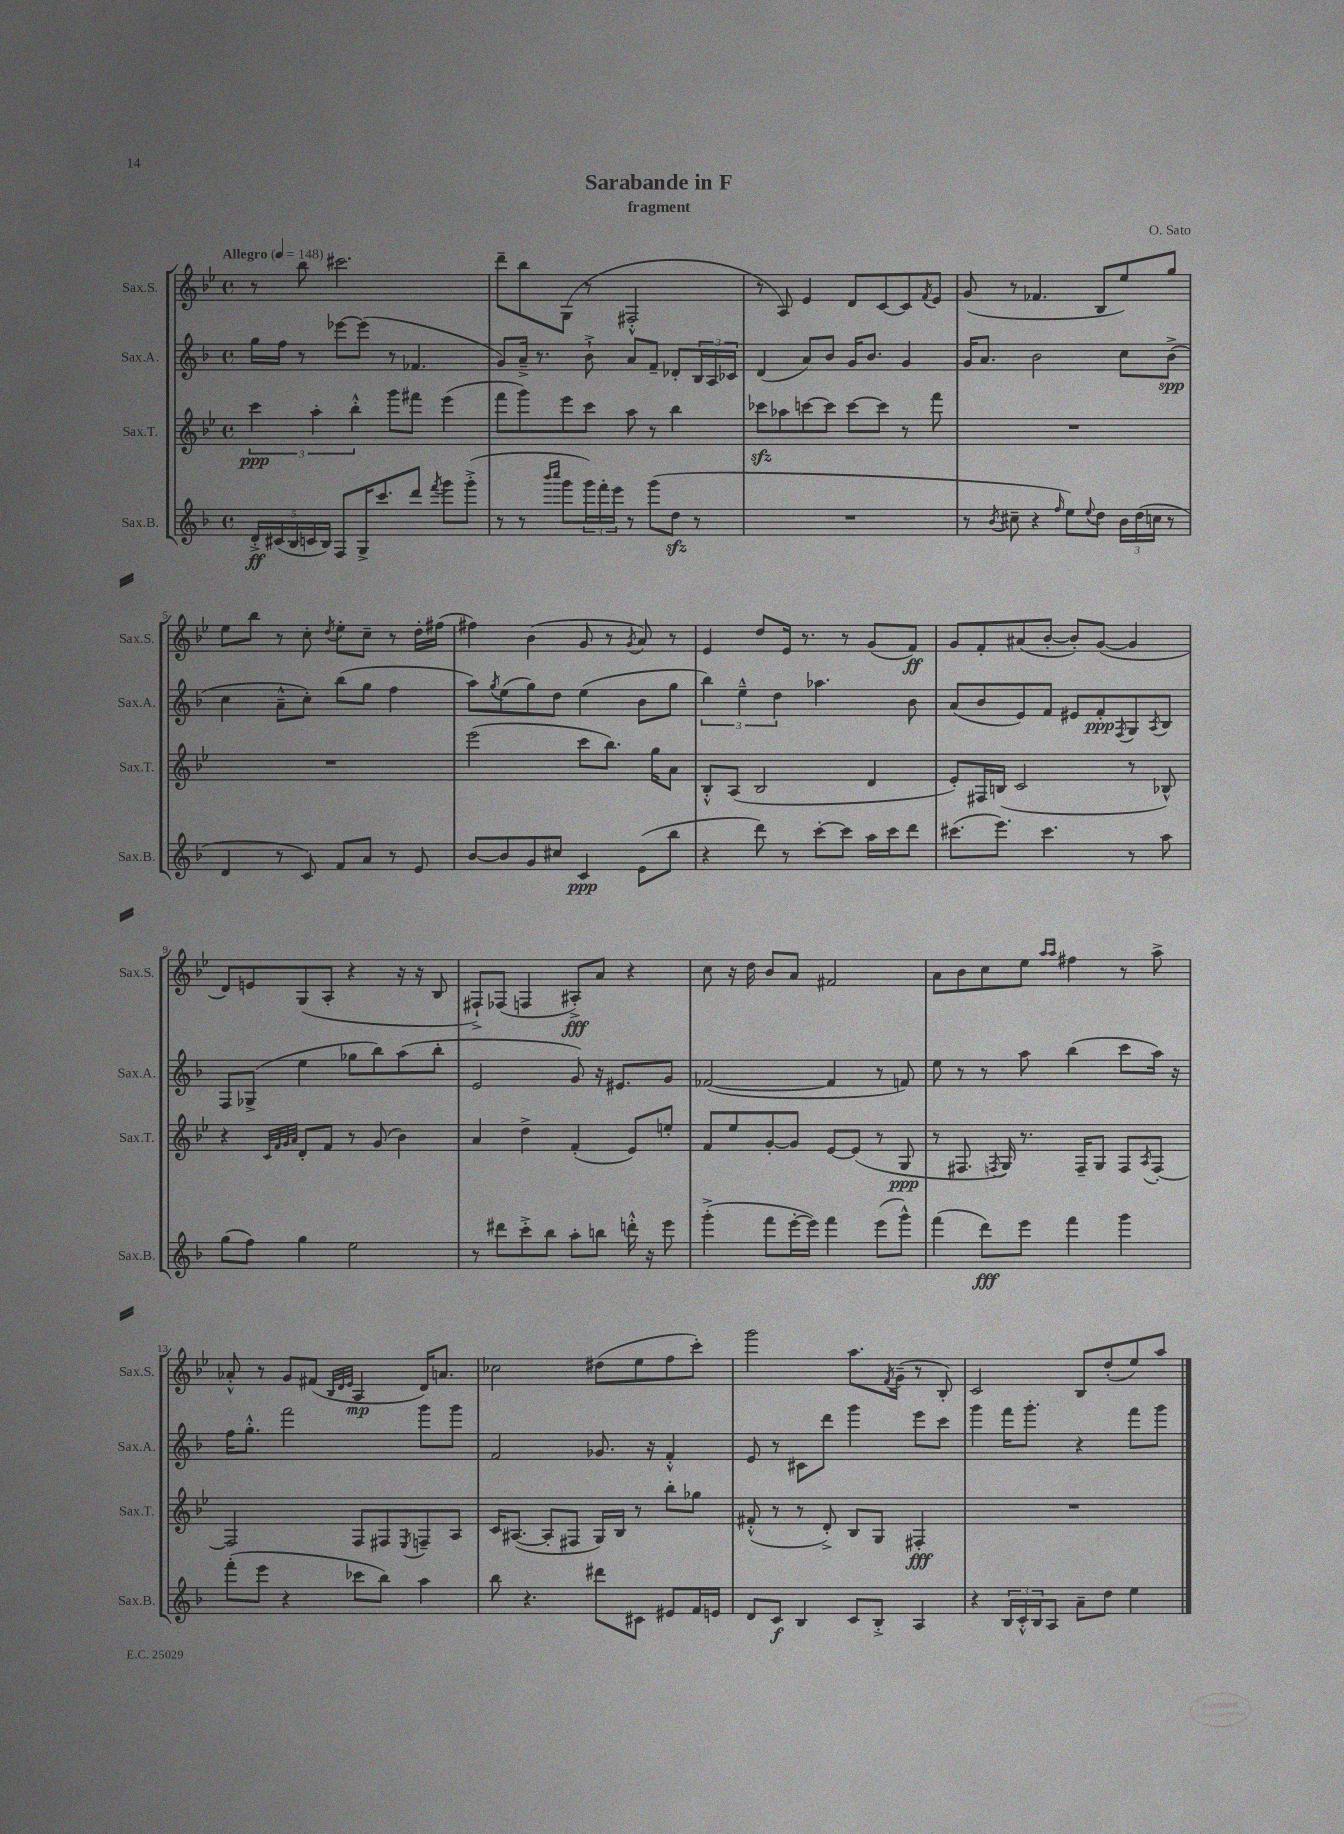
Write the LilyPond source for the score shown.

\header { title = "Sarabande in F" composer = "O. Sato" subtitle = "fragment" }
<<
\new StaffGroup <<
\new Staff = "s0" \with { instrumentName = "Sax.S." shortInstrumentName = "Sax.S." } {
    \clef treble \key bes \major \defaultTimeSignature \time 4/4 \tempo "Allegro" 4 = 148
    r8 bes''8 cis'''2. |
    d'''8-- bes''8 g8( r8 fis2-.-^ |
    r8 a8) ees'4 d'8 c'8~ c'8 \acciaccatura { f'8 } ees'8 |
    g'8( r8 fes'4. bes8 ees''8) g''8 |
    ees''8 bes''8 r8 c''8-. \acciaccatura { d''8 } ees''8-. c''8-- r8 d''16-. fis''16( |
    fis''4) bes'4( g'8 r8 \acciaccatura { g'8 } a'8) r8 |
    ees'4 d''8 ees'16 r8. r8 g'8( f'8\ff) |
    g'8 f'8-. ais'8( bes'8~-. bes'8-.) g'8~( g'4 |
    d'8) e'8 g8( a8-. r4 r16 r16 bes8 |
    fis8-!->) fes8( f4 ais8-.->\fff) a'8 r4 |
    c''8 r16 d''16 bes'8 a'8 fis'2 |
    a'8 bes'8 c''8 ees''8 \grace { a''16 a''16 } fis''4 r8 a''8-> |
    aes'8-.-^ r8 g'8 fis'8( \grace { bes32 d'32 ees'32 } a4\mp d'16) a'8. |
    ces''2 dis''8( ees''8 f''8 c'''8-.) |
    g'''2 a''8. \acciaccatura { f'8 } g'16--( r8 bes8-.) |
    c'2 bes8 d''8-.( ees''8) a''8 \bar "|." |
}
\new Staff = "s1" \with { instrumentName = "Sax.A." shortInstrumentName = "Sax.A." } {
    \clef treble \key f \major \defaultTimeSignature \time 4/4
    g''16 f''16 r8 ees'''8~ ees'''8( r8 fes'4. |
    g'8) a'16---> r8. bes'8-!-> a'8 f'8-- des'8-. \tuplet 3/2 { bes16 a16 ces'16 } |
    d'4( a'8) bes'8 g'16 bes'8. g'4 |
    g'16 a'8. bes'2 c''8 bes'8->\spp( |
    c''4 a'8---^ c''8-.) bes''8( g''8 f''4 |
    a''8) \acciaccatura { g''8 } e''8( g''8) d''8 e''4( bes'8 g''8 |
    \tuplet 3/2 { bes''4) e''4---^ d''4 } aes''4. bes'8 |
    a'8( bes'8 e'8) f'8 eis'8 f'8-.\ppp \acciaccatura { f8 } g8 \acciaccatura { a8 } bes8 |
    f8 ges8->( e''4 ges''8 bes''8) a''8( bes''8-. |
    e'2 g'8) r16 eis'8. g'8 |
    fes'2~( fes'4 r8 f'8) |
    e''8 r8 r8 a''8 bes''4( c'''8 a''16) r16 |
    f''16 g''8.-.-^ f'''2 g'''8 g'''8 |
    f'2 ges'8. r16 f'4-.-^ |
    e'8 r8 cis'8 d'''8 g'''4 e'''8 c'''8 |
    g'''4 f'''16 g'''8.-. r4 f'''8 g'''8 \bar "|." |
}
\new Staff = "s2" \with { instrumentName = "Sax.T." shortInstrumentName = "Sax.T." } {
    \clef treble \key bes \major \defaultTimeSignature \time 4/4
    \tuplet 3/2 { c'''4\ppp a''4-. bes''4-.-^ } g'''8 fis'''8 ees'''4( |
    f'''8 g'''8) ees'''8 c'''8 a''8 r8 bes''4 |
    ces'''8\sfz aes''8 c'''8~ c'''8 c'''8~ c'''8 r8 f'''8 |
    R1 |
    R1 |
    ees'''2( c'''8 bes''8.) g''16 a'8 |
    bes8-.-^ a8( bes2 d'4 |
    ees'8-.) fis16 b16( c'2 r8 bes8-^) |
    r4 \grace { c'32 f'32 g'32 a'32 } d'8-. f'8 r8 g'8( bes'4) |
    a'4 d''4-> f'4-.( ees'8) e''8-. |
    f'8 ees''8 g'8~-. g'8 ees'8~ ees'8( r8 g8\ppp |
    r8 fis8. \acciaccatura { f8 } g16) r8. f16-- g8 f8 \acciaccatura { a8 } f8~-. |
    f2 f8 fis8 \acciaccatura { ees8 } f8-- a8 |
    c'16 ais8.~( ais8-. fis8 g16) bes16 r8 bes''8-. ges''8 |
    fis'8-.-^( r8 r8 d'8-.->) bes8 g8 fis4-.\fff |
    R1 \bar "|." |
}
\new Staff = "s3" \with { instrumentName = "Sax.B." shortInstrumentName = "Sax.B." } {
    \clef treble \key f \major \defaultTimeSignature \time 4/4
    \tuplet 5/4 { d'16-.->\ff cis'16( bes16 c'16 bes16) } f8 g16-> c'''8. d'''8 \acciaccatura { f'''8 } g'''8 g'''8-.->( |
    r8 r8 \grace { bes'''16 c''''16 } g'''8 \tuplet 3/2 { g'''16) f'''16-. e'''16 } r8 g'''8( d''8\sfz r8 |
    R1 |
    r8 \acciaccatura { bes'8 } cis''8-- r4 \grace { f''16 } e''8) \appoggiatura { e''8 } d''8 \tuplet 3/2 { bes'16 d''16( c''16 } r8 |
    d'4 r8 c'8) f'8 a'8 r8 e'8 |
    bes'8~ bes'8 g'8 cis''8 c'4\ppp e'8( bes''8 |
    r4 d'''8) r8 c'''8~-. c'''8 a''16 c'''16 d'''8 |
    cis'''8.( e'''8.) cis'''4. r8 a''8 |
    g''8( f''8) g''4 e''2 |
    r8 dis'''8 c'''8-.-> bes''8 a''8-. b''8 d'''16-.-^ r16 e'''8 |
    g'''4-.->( f'''8 e'''16~-. e'''16) f'''4 e'''8( g'''8-^) |
    f'''4( d'''8\fff) e'''8 f'''4 g'''4 |
    f'''8-.( e'''8 r4 ces'''8 bes''8) a''4 |
    bes''8 r4. dis'''8 cis'8 eis'8 f'16 e'16 |
    d'8 c'8\f bes4 c'8 bes8-.-> a4 |
    r4 \tuplet 3/2 { bes16 c'16-.-^ bes16 } a8 a'8-- d''8 e''4 \bar "|." |
}
>>
>>
